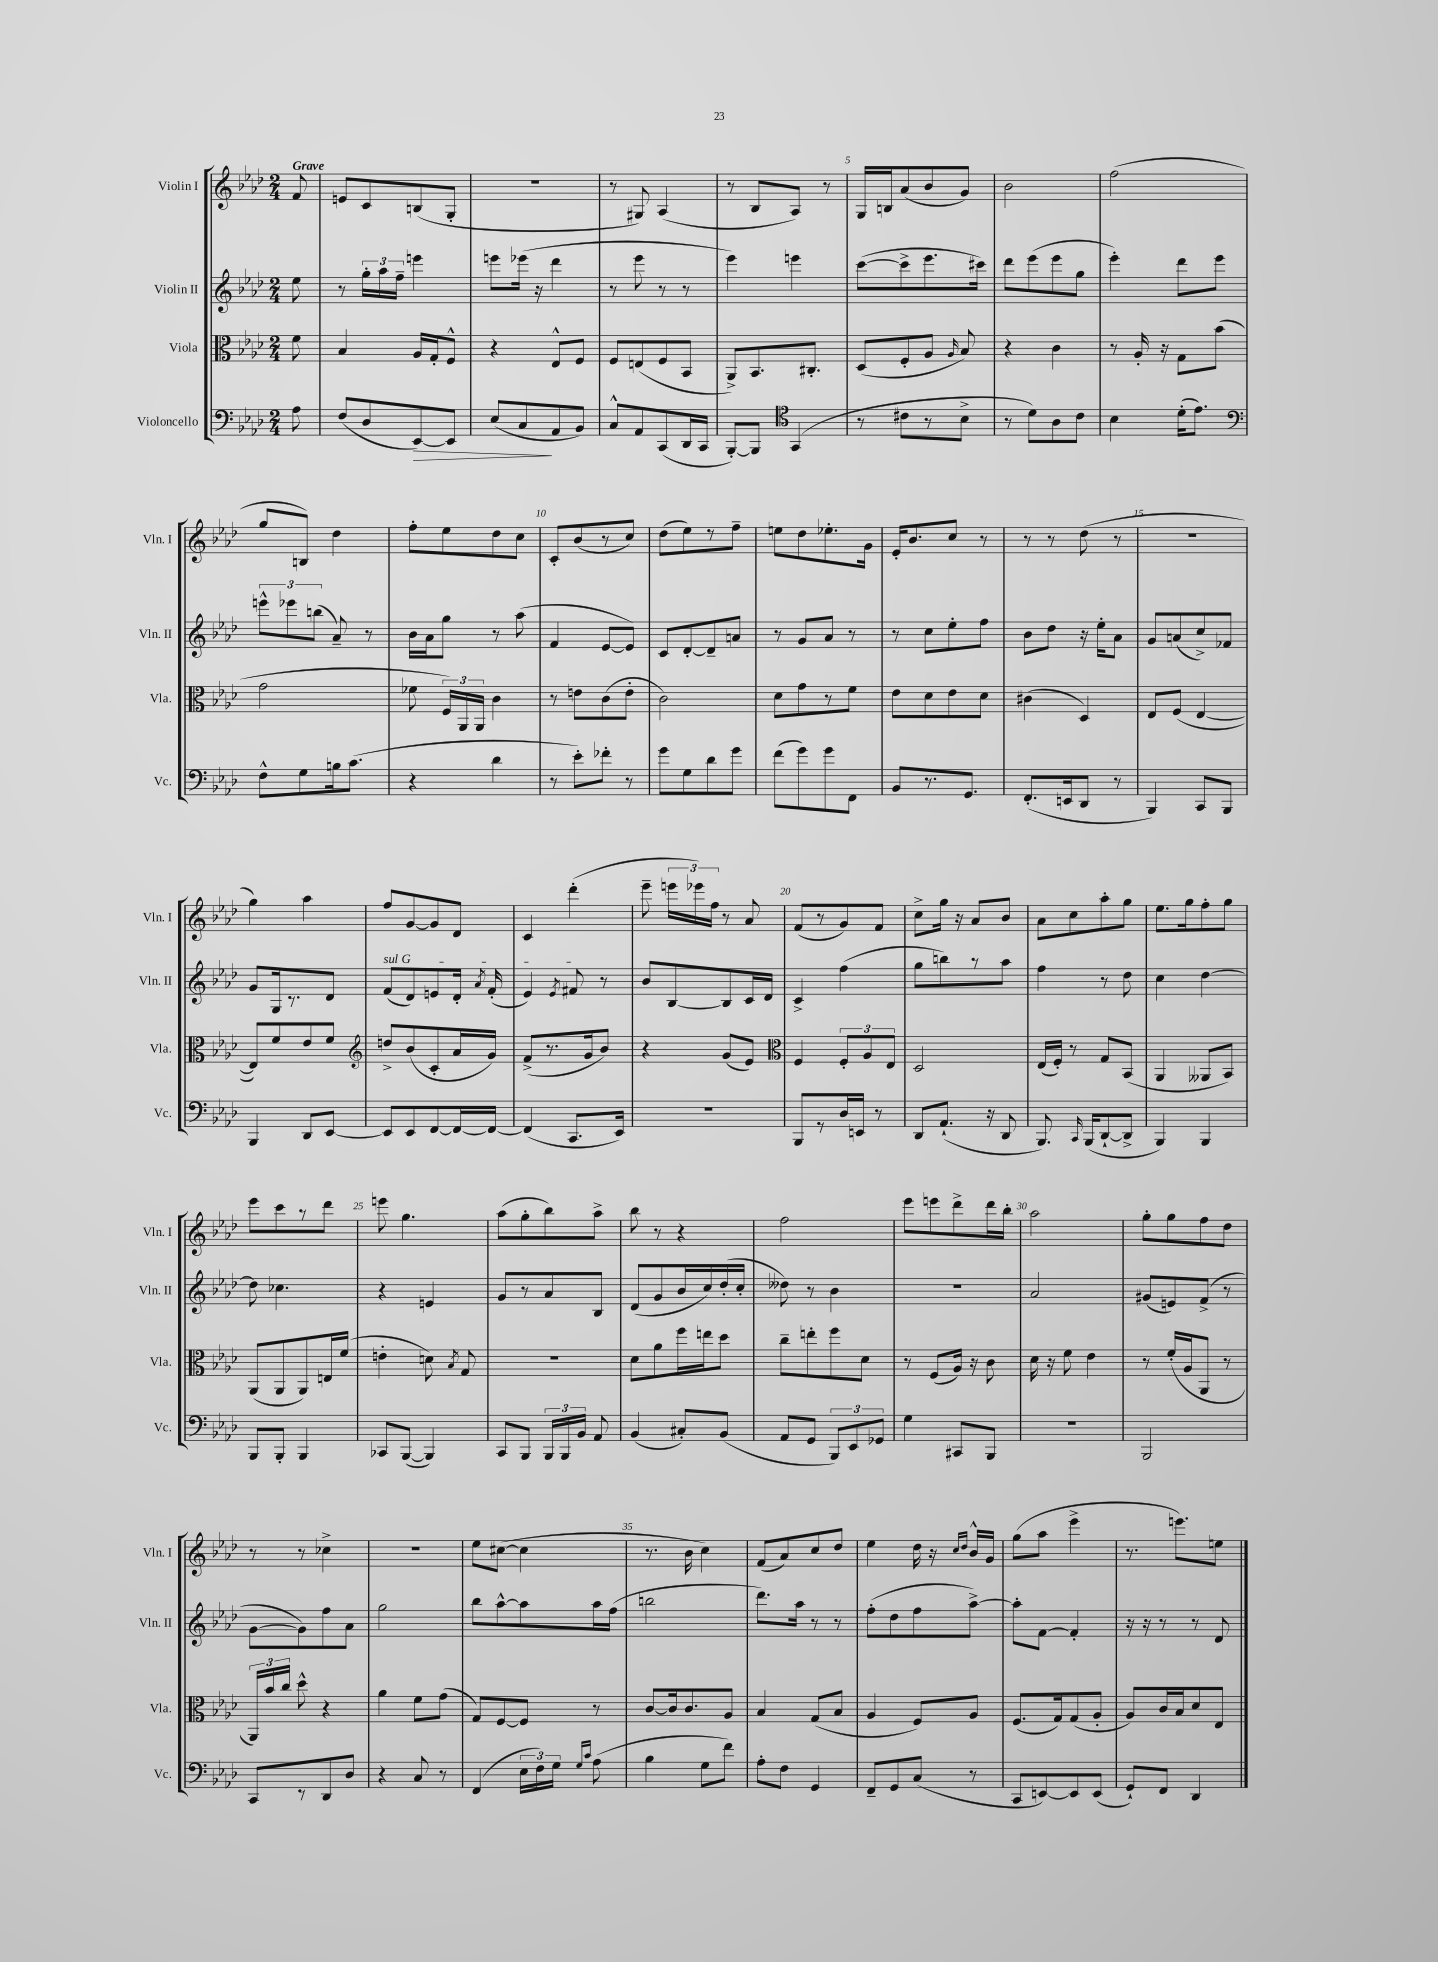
<<
\new StaffGroup <<
\new Staff = "s0" \with { instrumentName = "Violin I" shortInstrumentName = "Vln. I" } {
    \clef treble \key aes \major \numericTimeSignature \time 2/4 \partial 8 \tempo "Grave"
    \autoBeamOff f'8 |
    e'8[ c'8 b8( g8]-. |
    R2 |
    r8 gis8) aes4( |
    r8 bes8[ aes8]) r8 |
    g16[ b16 aes'8( bes'8 g'8]) |
    bes'2 |
    f''2( |
    g''8[ b8]) des''4 |
    f''8[-. ees''8 des''8 c''8] |
    c'8[-. bes'8( r8 c''8]) |
    des''8[( ees''8) r8 f''8]-- |
    e''8[ des''8 ees''8.-. g'16] |
    ees'16[-. bes'8. c''8] r8 |
    r8 r8 des''8( r8 |
    r2 |
    g''4) aes''4 |
    f''8[ g'8~ g'8 des'8] |
    c'4 des'''4-.( |
    ees'''8-- \tuplet 3/2 { e'''16[ ees'''16) f''16] } r8 aes'8 |
    f'8[( r8 g'8) f'8] |
    c''8[-> g''16] r16 aes'8[ bes'8] |
    aes'8[ c''8 aes''8-. g''8] |
    ees''8.[ g''16 f''8-. g''8] |
    ees'''8[ c'''8 r8 des'''8] |
    e'''8 g''4. |
    aes''8[( g''8-. bes''8) aes''8]-> |
    bes''8 r8 r4 |
    f''2 |
    ees'''8[ e'''8 des'''8-> des'''16 bes''16]-. |
    aes''2 |
    g''8[-. g''8 f''8 des''8] |
    r8 r8 ces''4-> |
    r2 |
    ees''8[ cis''8]~( cis''4 |
    r8. bes'16 c''4) |
    f'8[( aes'8) c''8 des''8] |
    ees''4 des''16 r16 \grace { c''16[ des''16] } bes'16[-^ g'16] |
    g''8[( aes''8] ees'''4-> |
    r8. e'''8.[) e''8] \bar "|." |
}
\new Staff = "s1" \with { instrumentName = "Violin II" shortInstrumentName = "Vln. II" } {
    \clef treble \key aes \major \numericTimeSignature \time 2/4 \partial 8
    \autoBeamOff ees''8 |
    r8 \tuplet 3/2 { g''16[-. aes''16 f''16]-- } e'''4 |
    e'''8[ ees'''16]( r16 des'''4 |
    r8 ees'''8 r8 r8 |
    ees'''4) e'''4 |
    c'''8[~( c'''8-> ees'''8. cis'''16]) |
    des'''8[ ees'''8( ees'''8 g''8] |
    ees'''4-.) des'''8[ ees'''8] |
    \tuplet 3/2 { e'''8[-^ ees'''8 b''8]( } aes'8--) r8 |
    bes'16[ aes'16 g''8] r8 aes''8( |
    f'4 ees'8[~ ees'8]) |
    c'8[ des'8~-. des'8-- a'8] |
    r8 g'8[ aes'8] r8 |
    r8 c''8[ ees''8-. f''8] |
    bes'8[ des''8] r16 ees''16[-. aes'8] |
    g'8[ a'8( c''8->) fes'8] |
    g'8[ g16 r8. des'8] |
    \once \override TextSpanner.bound-details.left.text = \markup { \italic "sul G" } f'8[\startTextSpan( des'8) e'8 des'16]-. \acciaccatura { aes'8 } f'16-.( |
    ees'4) \acciaccatura { ees'8 } fis'8\stopTextSpan r8 |
    bes'8[ bes8~ bes8 c'16 des'16] |
    c'4-> f''4( |
    g''8[ b''8) r8 aes''8] |
    f''4 r8 des''8 |
    c''4 des''4~ |
    des''8 ces''4. |
    r4 e'4 |
    g'8[ r8 aes'8 bes8] |
    des'8[( g'8 bes'16 c''16) des''16-.( c''16]-. |
    deses''8) r8 bes'4 |
    R2 |
    aes'2 |
    gis'8[( e'8) f'8]->( r8 |
    g'8[~ g'8) f''8 aes'8] |
    g''2 |
    bes''8[ aes''8~-^ aes''8 aes''16 f''16]( |
    b''2 |
    des'''8.[) aes''16] r8 r8 |
    f''8[-.( des''8 f''8 aes''8]~->) |
    aes''8[-. f'8]~ f'4-. |
    r16 r16 r8 r8 des'8 \bar "|." |
}
\new Staff = "s2" \with { instrumentName = "Viola" shortInstrumentName = "Vla." } {
    \clef alto \key aes \major \numericTimeSignature \time 2/4 \partial 8
    \autoBeamOff f'8 |
    bes4 aes16[ g16-. f8]-^ |
    r4 ees8[-^ f8] |
    f8[ e8( f8 bes,8] |
    aes,8[->) bes,8. cis8.]-. |
    des8[( f8-. aes8] \grace { aes16 } bes8) |
    r4 c'4 |
    r8 aes16-. r16 g8[ bes'8]( |
    g'2 |
    fes'8 \tuplet 3/2 { f16[) aes,16 aes,16] } c'4 |
    r8 e'8[ c'8( e'8]-. |
    c'2) |
    des'8[ g'8 r8 f'8] |
    ees'8[ des'8 ees'8 des'8] |
    cis'4( des4) |
    ees8[ f8]( ees4~ |
    ees8[) f'8 ees'8 f'8] |
    \clef treble d''8[-> bes'8( c'8-. aes'16 g'16]) |
    f'8[->( r8. g'16 bes'8]) |
    r4 g'8[( ees'8]) |
    \clef alto f4 \tuplet 3/2 { f8[-. aes8 ees8] } |
    des2 |
    ees16[( f16]-.) r8 g8[ bes,8]( |
    aes,4 aeses,8[ bes,8]) |
    aes,8[( aes,8 aes,8) e16 f'16]( |
    e'4-. d'8) \acciaccatura { bes8 } g8 |
    R2 |
    des'8[ aes'8 f''16 e''16 des''8] |
    c''8[-- e''8-. f''8 des'8] |
    r8 f8[( aes16]) r16 c'8 |
    des'16 r16 f'8 ees'4 |
    r8 f'16[-.( aes16 aes,8] r8 |
    \tuplet 3/2 { aes,16[) bes'16 c''16] } des''8-^ r4 |
    aes'4 f'8[ g'8]( |
    g8[) f8~ f8] r8 |
    c'8[~ c'16 c'8. aes8] |
    bes4 g8[( bes8] |
    aes4 f8[) aes8] |
    f8.[( g16) g8( aes8]-. |
    aes8[) c'16 bes16 des'8 ees8] \bar "|." |
}
\new Staff = "s3" \with { instrumentName = "Violoncello" shortInstrumentName = "Vc." } {
    \clef bass \key aes \major \numericTimeSignature \time 2/4 \partial 8
    \autoBeamOff aes8 |
    f8[( des8 ees,8~\>) ees,8] |
    ees8[( c8\! aes,8 bes,8]) |
    c8[-^ aes,8 c,8( des,16 c,16] |
    bes,,8[~-.) bes,,8] \clef tenor g,4( |
    r8 cis'8[ r8 bes8]-> |
    r8 des'8[) aes8 c'8] |
    bes4 des'16[-.( ees'8.]) |
    \clef bass f8[-^ g8 b16 c'8.]( |
    r4 des'4 |
    r8 ees'8[-.) fes'8]-. r8 |
    g'8[ g8 des'8 g'8] |
    f'8[( g'8) g'8 f,8] |
    bes,8[ r8. g,8.] |
    f,8.[-.( e,16 des,8] r8 |
    bes,,4) c,8[ bes,,8] |
    bes,,4 des,8[ ees,8]~ |
    ees,8[ ees,8 f,8~ f,16~ f,16]~ |
    f,4( c,8.[ ees,16]) |
    R2 |
    bes,,8[ r8 des16 e,16] r8 |
    des,8[ aes,8.]-!( r16 des,8 |
    bes,,8.) \grace { c,16 } bes,,16[( des,8~-! des,8]-> |
    bes,,4) bes,,4 |
    bes,,8[ bes,,8]-. bes,,4 |
    ces,8[ bes,,8]~( bes,,4) |
    c,8[ bes,,8] \tuplet 3/2 { bes,,16[ bes,,16 bes,16] } aes,8 |
    bes,4( cis8[-.) bes,8]( |
    aes,8[ g,8] \tuplet 3/2 { bes,,8[) ees,8 ges,8] } |
    g4 cis,8[ bes,,8] |
    r2 |
    bes,,2 |
    c,8[ r8 des,8 des8] |
    r4 c8 r8 |
    f,4( \tuplet 3/2 { ees16[ f16) g16] } \grace { g16[ c'16] } aes8( |
    bes4 g8[ f'8]) |
    aes8[-. f8] g,4 |
    f,8[-- g,8 c8]( r8 |
    c,8[ e,8~) e,8 e,8]( |
    g,8[-!) f,8] des,4 \bar "|." |
}
>>
>>
\layout { \context { \Score \override BarNumber.break-visibility = ##(#f #t #t) barNumberVisibility = #(every-nth-bar-number-visible 5) } }
